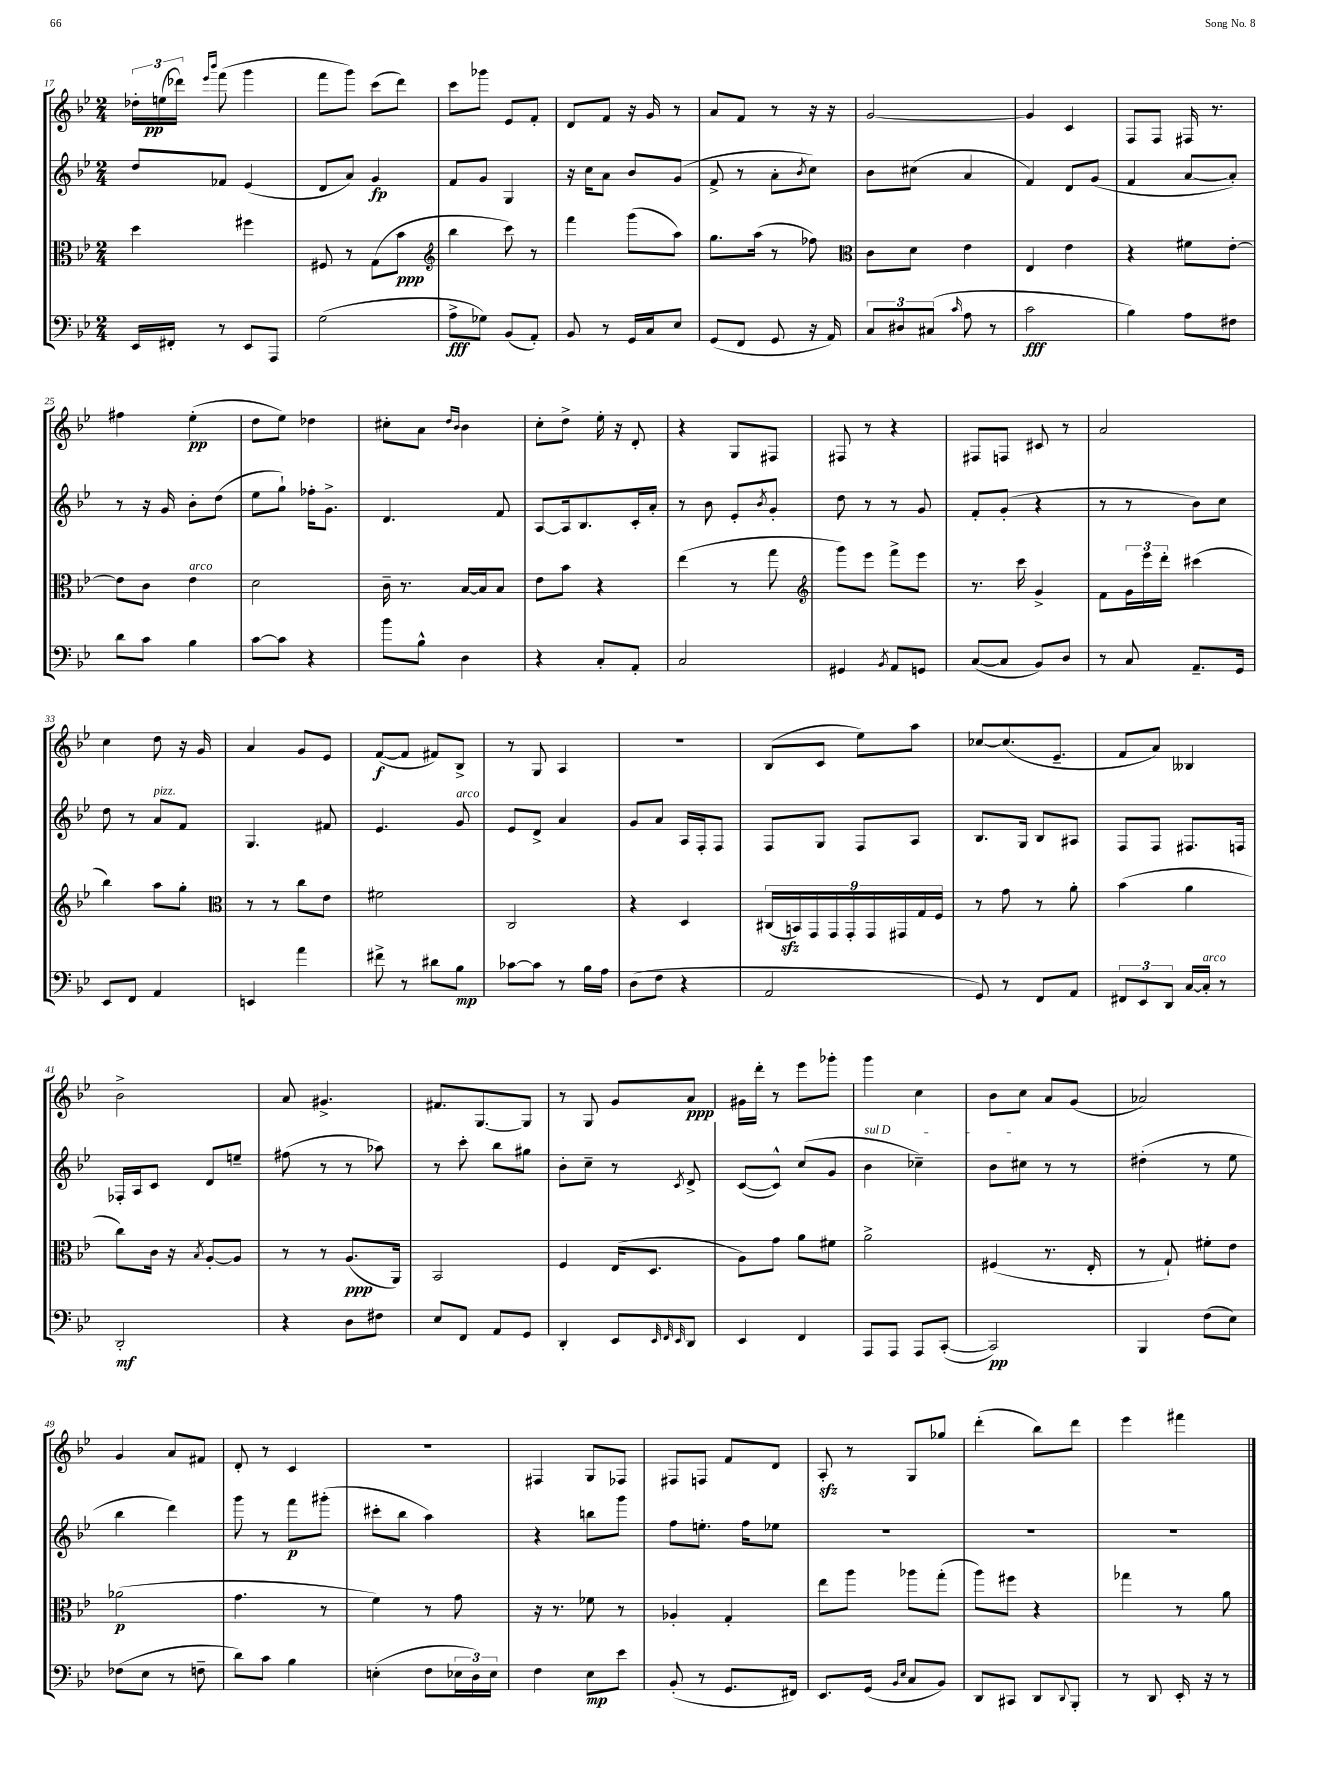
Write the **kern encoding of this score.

**kern	**kern	**kern	**kern
*staff4	*staff3	*staff2	*staff1
*clefF4	*clefC3	*clefG2	*clefG2
*k[b-e-]	*k[b-e-]	*k[b-e-]	*k[b-e-]
*M2/4	*M2/4	*M2/4	*M2/4
16EE-	4dd	8dd	24dd-'
.	.	.	(24ee
16FF#'	.	.	.
.	.	.	24ddd-)
.	.	.	16qqeee-
.	.	.	16qqbbb-
8r	.	8f-	(8fff
8EE-	4ff#	(4e-	4ggg
8AAA	.	.	.
=	=	=	=
(2G	8F#	8d	8fff
.	8r	8a)	8ggg)
.	(8G	4g	(8ccc
.	8b-	.	8ddd)
=	=	=	=
*	*clefG2	*	*
8A^	4bb-	8f	8ccc
8G-)	.	8g	8ggg-
(8BB-	8ccc)	4G	8e-
8AA')	8r	.	8f'
=	=	=	=
8BB-	4fff	16r	8d
.	.	16cc	.
8r	.	8a	8f
16GG	(8ggg	8b-	16r
16C	.	.	16g
8E-	8aa)	(8g	8r
=	=	=	=
(8GG	8.gg	8f^	8a
8FF	.	8r	8f
.	(16aa	.	.
8GG	8r	8a'	8r
.	.	8qb-	.
16r	8ff-)	8cc)	16r
16AA)	.	.	16r
=	=	=	=
*	*clefC3	*	*
12C	8c	8b-	[2g
12D#	.	.	.
.	8d	(8cc#	.
(12C#	.	.	.
16qqc	.	.	.
8A	4e-	4a	.
8r	.	.	.
=	=	=	=
2c	4E-	4f)	4g]
.	4e-	8d	4c
.	.	(8g	.
=	=	=	=
4B-)	4r	4f	8F
.	.	.	8F
8A	8f#	[8a	16F#
.	.	.	8.r
8F#	[8e-'	8a'])	.
=	=	=	=
8d	8e-]	8r	4ff#
8c	8c	16r	.
.	.	16g	.
4B-	4e-	8b-'	(4ee-'
.	.	(8dd	.
=	=	=	=
[8c	2d	8ee-	8dd
8c]	.	8gg`)	8ee-)
4r	.	16ff-'	4dd-
.	.	8.g^	.
=	=	=	=
8b-	16c~	4.d	8cc#'
.	8.r	.	.
8B-^^	.	.	8a
.	.	.	16qqdd
.	.	.	16qqb-
4D	[16B-	.	4b-
.	16B-]	.	.
.	8B-	8f	.
=	=	=	=
4r	8e-	[8A	8cc'
.	8b-	16A]	8dd^
.	.	8.B-	.
8C'	4r	.	16ee-'
.	.	.	16r
8AA'	.	16c'	8d'
.	.	16a'	.
=	=	=	=
2C	(4ee-	8r	4r
.	.	8b-	.
.	8r	8e-'	8G
.	.	8qb-	.
.	8gg	8g'	8F#
=	=	=	=
*	*clefG2	*	*
4GG#	8ggg)	8dd	8F#
.	8eee-	8r	8r
8qBB-	.	.	.
8AA	8fff^	8r	4r
8GG	8eee-	8g	.
=	=	=	=
([8C	8.r	8f'	8F#
8C]	.	(8g'	8F
.	16ccc	.	.
8BB-)	4g^	4r	8c#
8D	.	.	8r
=	=	=	=
8r	8f	8r	2a
8C	24g	8r	.
.	24eee-	.	.
.	24ddd'	.	.
8.AA~	(4ccc#	8b-)	.
.	.	8cc	.
16GG	.	.	.
=	=	=	=
8EE-	4bb-)	8dd	4cc
8FF	.	8r	.
4AA	8aa	8a	8dd
.	8gg'	8f	16r
.	.	.	16g
=	=	=	=
*	*clefC3	*	*
4EE	8r	4.G	4a
.	8r	.	.
4a	8cc	.	8g
.	8e-	8f#	8e-
=	=	=	=
8f#^	2f#	4.e-	([8f
8r	.	.	8f]
8d#	.	.	8f#)
8B-	.	8g	8B-^
=	=	=	=
[8c-	2C	8e-	8r
8c-]	.	8d^	8G
8r	.	4a	4A
16B-	.	.	.
16A	.	.	.
=	=	=	=
(8D	4r	8g	2r
8F	.	8a	.
4r	4D	16A	.
.	.	16F'	.
.	.	8F	.
=	=	=	=
2AA	(18C#	8F	(8B-
.	18BB)	.	.
.	18GG	.	.
.	.	8G	8c
.	18GG	.	.
.	18GG'	.	.
.	.	8F	8ee-)
.	18GG	.	.
.	18GG#	.	.
.	.	8A	8aa
.	18G	.	.
.	18F	.	.
=	=	=	=
8GG)	8r	8.B-	[8cc-
8r	8g	.	(8.cc-]
.	.	16G	.
8FF	8r	8B-	.
.	.	.	8.e-~
8AA	8a'	8A#	.
=	=	=	=
12FF#	(4b-	8F	8f
12EE-	.	.	.
.	.	8F	8a)
12DD	.	.	.
[16C	4a	8.F#	4B--
16C']	.	.	.
8r	.	.	.
.	.	16F	.
=	=	=	=
2DD'	8cc)	16F-'	2b-^
.	.	16A	.
.	16c	8c	.
.	16r	.	.
.	8qB-	.	.
.	[8A'	8d	.
.	8A]	8ee~	.
=	=	=	=
4r	8r	(8ff#	8a
.	8r	8r	4.g#^
8D	(8.A	8r	.
8F#	.	8aa-)	.
.	16AA)	.	.
=	=	=	=
8E-	2BB-	8r	8.f#
8FF	.	8ccc'	.
.	.	.	[8.G
8AA	.	8bb-	.
8GG	.	8gg#	8G]
=	=	=	=
4DD'	4F	8b-'	8r
.	.	8cc~	8G
8EE-	(16E-	8r	8g
.	8.D	.	.
32qqEE-	.	.	.
32qqFF	.	.	.
32qqEE-	.	8qc	.
8DD	.	8d^	8a
=	=	=	=
4EE-	8A)	([8c	16g#
.	.	.	16ddd'
.	8g	8c^^])	8r
4FF	8a	(8cc	8eee-
.	8f#	8g	8ggg-'
=	=	=	=
8AAA	2a^	4b-	4ggg
8AAA	.	.	.
8AAA	.	4cc-~)	4cc
([8CC'	.	.	.
=	=	=	=
2CC])	(4F#	8b-	8b-
.	.	8cc#	8cc
.	8.r	8r	8a
.	.	8r	(8g
.	16E-'	.	.
=	=	=	=
4BBB-	8r	(4dd#'	2a-)
.	8G`)	.	.
(8F	8f#'	8r	.
8E-)	8e-	8ee-	.
=	=	=	=
(8F-	(2a-	4bb-	4g
8E-	.	.	.
8r	.	4ddd)	8a
8F~	.	.	8f#
=	=	=	=
8d)	4.g	8ggg	8d'
8c	.	8r	8r
4B-	.	8fff	4c
.	8r	(8ggg#'	.
=	=	=	=
(4E'	4f)	8ccc#'	2r
.	.	8bb-	.
8F	8r	4aa)	.
24E-	8g	.	.
24D)	.	.	.
24E-	.	.	.
=	=	=	=
4F	16r	4r	4F#
.	8.r	.	.
8E-	8f-	8bb	8G
8e-	8r	8ggg	8F-
=	=	=	=
(8BB-'	4A-'	8ff	8F#
8r	.	8.ee'	8F
8.GG	4G'	.	8f
.	.	16ff	.
.	.	8ee-	8d
16FF#)	.	.	.
=	=	=	=
8.EE-	8ee-	2r	8A'
.	8aa	.	8r
(16GG	.	.	.
16qqBB-	.	.	.
16qqE-	.	.	.
8C	8aa-	.	8G
8BB-)	(8gg'	.	8gg-
=	=	=	=
8DD	8aa)	2r	(4ddd'
8CC#	8ff#	.	.
8DD	4r	.	8bb-)
8qqDD	.	.	.
8BBB-'	.	.	8ddd
=	=	=	=
8r	4gg-	2r	4eee-
8DD	.	.	.
16EE-'	8r	.	4fff#
16r	.	.	.
8r	8a	.	.
==	==	==	==
*-	*-	*-	*-
